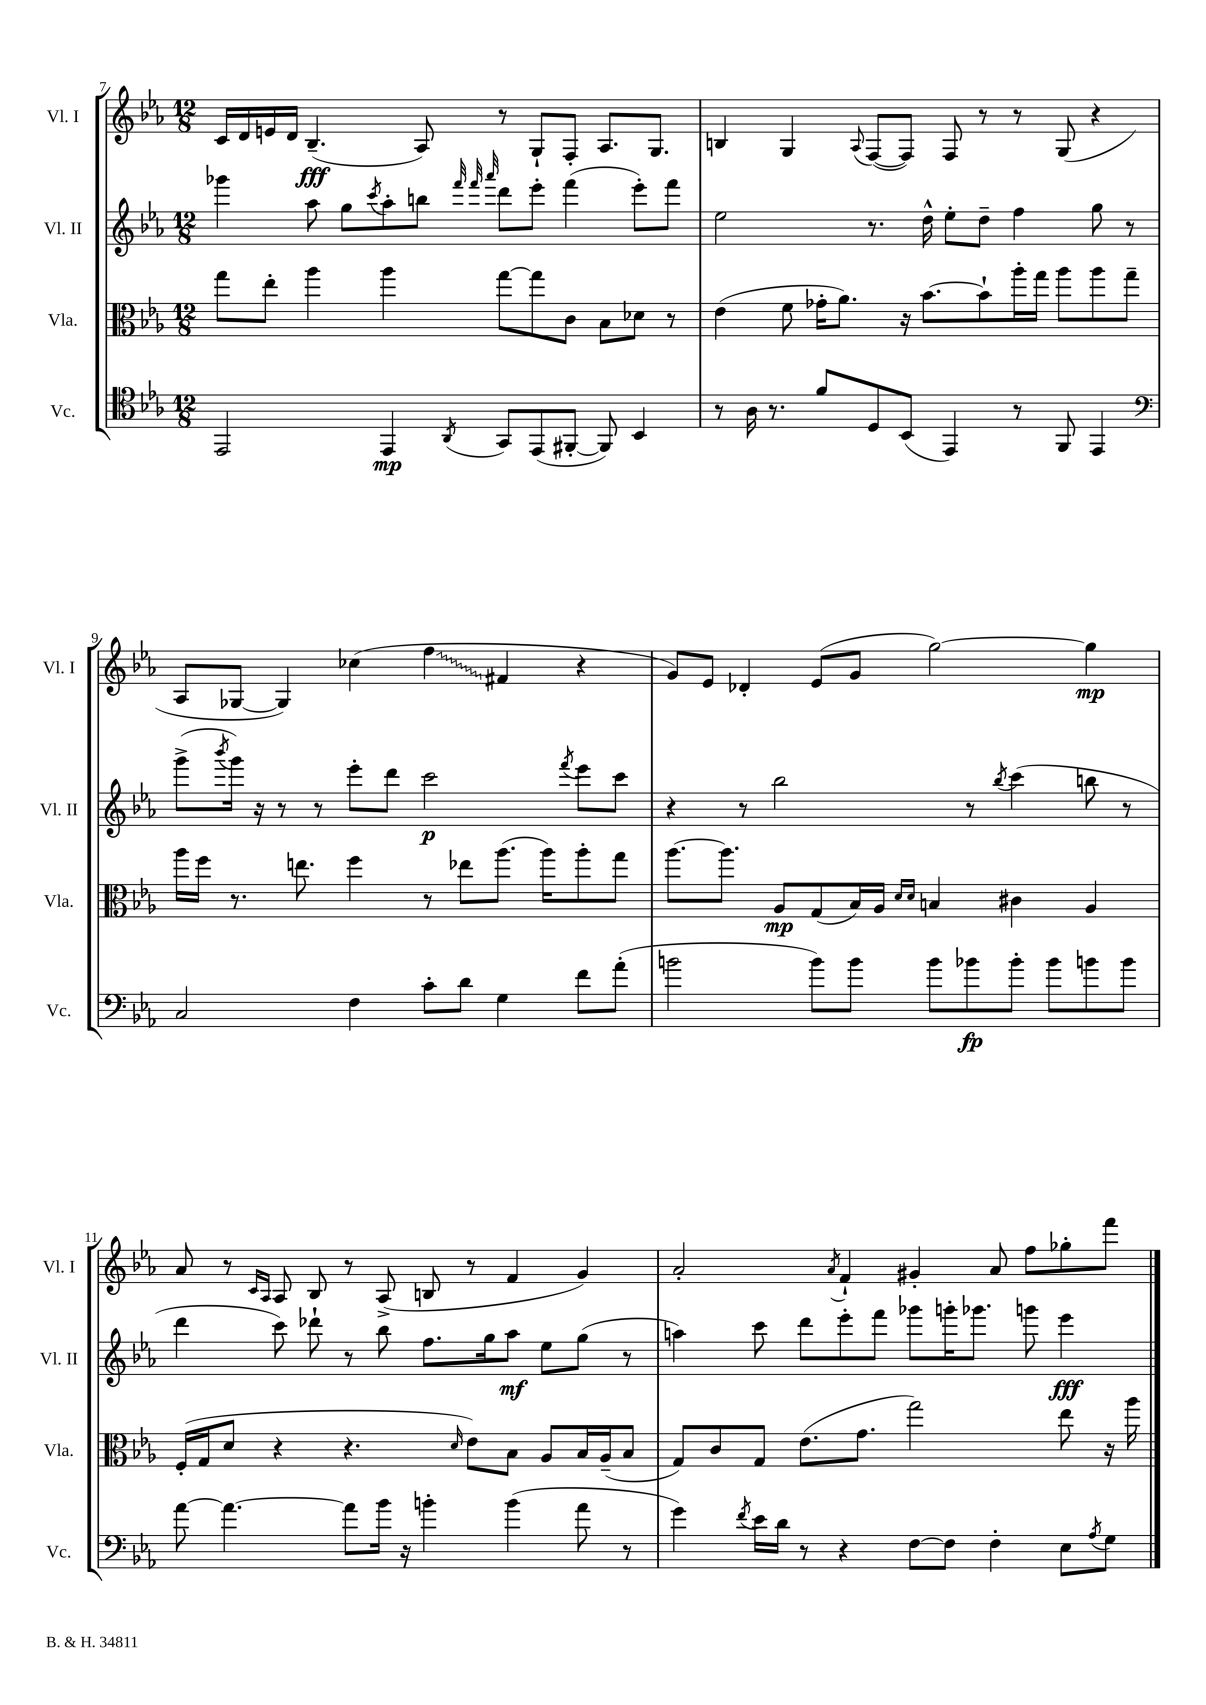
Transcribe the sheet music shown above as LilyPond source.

<<
\new StaffGroup <<
\new Staff = "s0" \with { instrumentName = "Vl. I" shortInstrumentName = "Vl. I" } {
    \clef treble \key ees \major \numericTimeSignature \time 12/8
    c'16 d'16 e'16 d'16 bes4.--\fff( aes8) r8 g8-! f8-. aes8. g8. |
    b4 g4 \appoggiatura { aes8 } f8~( f8) f8 r8 r8 g8( r4 |
    aes8 ges8~ ges4) ces''4( \once \override Glissando.style = #'zigzag f''4\glissando fis'4 r4 |
    g'8) ees'8 des'4-. ees'8( g'8 g''2~) g''4\mp |
    aes'8 r8 \grace { c'16 aes16 } aes8 bes8 r8 aes8->( b8 r8 f'4 g'4) |
    aes'2-. \acciaccatura { aes'8 } f'4-! gis'4-. aes'8 f''8 ges''8-. f'''8 \bar "|." |
}
\new Staff = "s1" \with { instrumentName = "Vl. II" shortInstrumentName = "Vl. II" } {
    \clef treble \key ees \major \numericTimeSignature \time 12/8
    ges'''4 aes''8 g''8 \acciaccatura { c'''8 } aes''8-. b''8 \grace { f'''32 f'''32 aes'''32 } d'''8 ees'''8-. f'''4( ees'''8-.) f'''8 |
    ees''2 r8. d''16-^ ees''8-. d''8-- f''4 g''8 r8 |
    g'''8->( \acciaccatura { bes'''8 } g'''16) r16 r8 r8 ees'''8-. d'''8 c'''2\p \acciaccatura { f'''8 } ees'''8 c'''8 |
    r4 r8 bes''2 r8 \acciaccatura { bes''8 } c'''4( b''8 r8 |
    d'''4 c'''8) des'''8-! r8 bes''8 f''8. g''16 aes''8\mf ees''8 g''8( r8 |
    a''4) c'''8 d'''8 ees'''8-. f'''8 ges'''8 g'''16-. ges'''8. g'''8 ees'''4\fff \bar "|." |
}
\new Staff = "s2" \with { instrumentName = "Vla." shortInstrumentName = "Vla." } {
    \clef alto \key ees \major \numericTimeSignature \time 12/8
    g''8 ees''8-. aes''4 aes''4 g''8~ g''8 c'8 bes8 des'8 r8 |
    ees'4( f'8 ges'16-. aes'8.) r16 bes'8.~ bes'8-! aes''16-. g''16 aes''8 aes''8 g''8-- |
    aes''16 f''16 r8. e''8. f''4 r8 ees''8 aes''8.( aes''16) aes''8-. g''8 |
    aes''8.~ aes''8. aes8\mp g8( bes16) aes16 \grace { d'16 d'16 } b4 cis'4 aes4 |
    f16-.( g16 d'8 r4 r4. \grace { d'16 } ees'8) bes8 aes8 bes16 aes16--( bes8 |
    g8) c'8 g8 ees'8.( g'8. g''2) ees''8 r16 aes''16 \bar "|." |
}
\new Staff = "s3" \with { instrumentName = "Vc." shortInstrumentName = "Vc." } {
    \clef tenor \key ees \major \numericTimeSignature \time 12/8
    ees,2 ees,4\mp \acciaccatura { aes,8 } g,8 ees,8( fis,8~-. fis,8) bes,4 |
    r8 aes16 r8. f'8 d8 bes,8( ees,4) r8 f,8 ees,4 |
    \clef bass c2 f4 c'8-. d'8 g4 f'8 aes'8-.( |
    b'2 b'8) b'8 b'8 bes'8\fp bes'8-. bes'8 b'8 b'8 |
    aes'8~ aes'4.~ aes'8 bes'16 r16 b'4-. b'4( aes'8 r8 |
    g'4) \acciaccatura { f'8 } ees'16 d'16 r8 r4 f8~ f8 f4-. ees8 \acciaccatura { aes8 } g8 \bar "|." |
}
>>
>>
\layout { \context { \Score currentBarNumber = #7 } }
